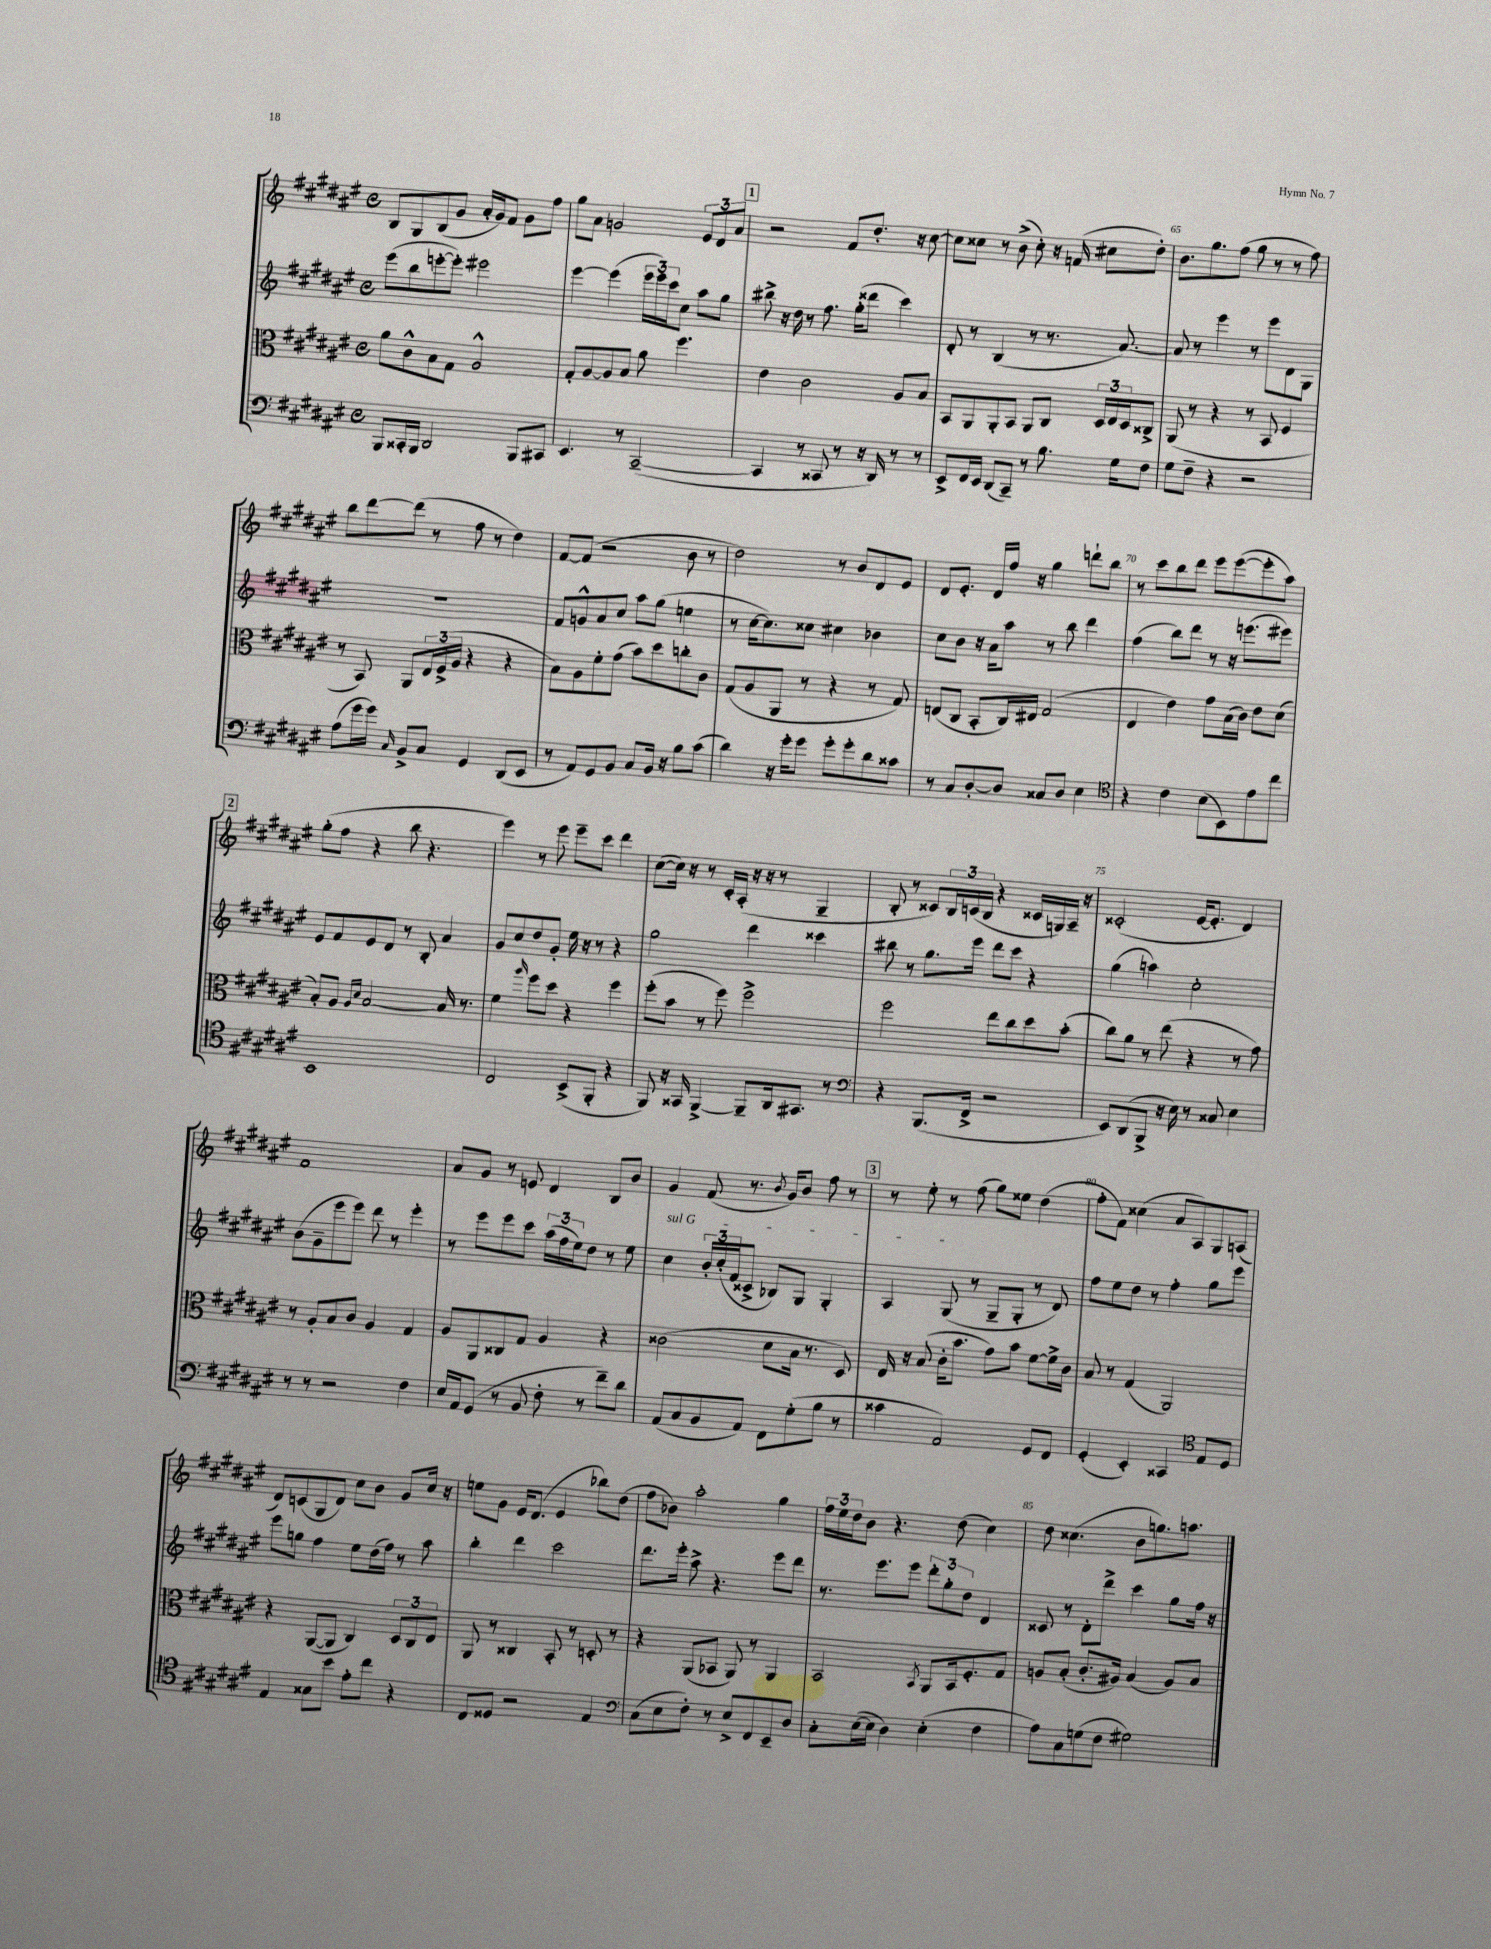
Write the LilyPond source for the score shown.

<<
\new StaffGroup <<
\new Staff = "s0" {
    \clef treble \key fis \major \defaultTimeSignature \time 4/4
    b8 gis8 b8( gis'8 ais'16-. gis'16) fis'8 gis'8 fis''8 |
    gis''8 ais'8 g'2 \tuplet 3/2 { eis'8 dis'8 ais'8 } |
    \mark \markup { \box "1" } r2 fis'8 dis''8.-. r16 cis''8~ |
    cis''8 cisis''8 r8 b'8->( cisis''8-.) r16 f'16( cis''8 dis''8-.) |
    b'8. gis''8. fis''8( gis''8 r8 r8 fis''8) |
    b''8 dis'''8~ dis'''8( r8 fis''8 r8 dis''4) |
    fis'8~ fis'8( r2 b'8 r8 |
    dis''2) r8 b'8 dis'8 eis'8 |
    dis'8 eis'8.-. dis'16 fis''16 r16 gis''4 d'''8-! b''8 |
    r8 cis'''8 b''8 dis'''8 eis'''8 eis'''8~( eis'''8-. ais''8) |
    \mark \markup { \box "2" } gis''8-.( fis''8 r4 b''8 r4. |
    eis'''4) r8 eis'''8 eis'''8-- cis'''8 dis'''4 |
    cis''8~( cis''16) r16 r8 cis'16-. ais16-.( r16 r16 r8 gis4-- |
    b8-. r8 cisis'8) \tuplet 3/2 { b16 c'16( b16 } r4 cisis'16 g16) ais16-- r16 |
    cisis'2-.( eis'16~ eis'8.-. dis'4) |
    fis'1 |
    ais'8 gis'8 r8 e'8 dis'4 b8 b'8 |
    gis'4 fis'8( r8. \acciaccatura { b'8 } gis'16) b'8 fis''8 r8 |
    \mark \markup { \box "3" } r8 eis''8-. r8 fis''8( gis''8) eisis''8 dis''4( |
    fis''8-. fis'8) cisis''4( ais'8 ais8) gis8 a8( |
    dis'8) c'8( gis8 dis'8) cis''8 b'8 gis'8 cis''16 r16 |
    e''8 gis'8 eis'16 dis'8.( eis'4 bes''8) dis''8( |
    fis''8 bes'8) ais''2-. gis''4 |
    \tuplet 3/2 { fis''16 eis''16 dis''16 } b'8 r4. dis''8( cis''4) |
    dis''8 cisis''4.( b'8 g''8.) a''8. \bar "|." |
}
\new Staff = "s1" {
    \clef treble \key fis \major \defaultTimeSignature \time 4/4
    eis'''8( b''8 e'''8~-. e'''8-.) eis'''2 |
    eis'''4~ eis'''4( \tuplet 3/2 { eis'''16 eis'''16) cis'''16 } cis''8 ais''8 gis''8 |
    \mark \markup { \box "1" } bis''8-> r16 dis''16 r8 fis''8. gis''16-.( disis'''8 cis'''4) |
    dis'8-. r8 b4( r8 r8. ais'8.~) |
    ais'8 r8 eis'''4 r8 eis'''8 dis'8 gis8 |
    R1 |
    fis'8 g'8-^ ais'8 cis''8 ais''8 gis''8( e''4 |
    r8 cis''16~ cis''8.) cisis''8 cis''4 bes'4 |
    cis''8 b'8 r16 ais'16 ais''8 r8 b''8 dis'''4 |
    fis''4( b''8) dis'''8 r8 r16 e'''8.( eis'''8) |
    \mark \markup { \box "2" } eis'8 fis'8 eis'8 dis'8 r8 b8-. ais'4 |
    gis'8 cis''8 dis''8 gis'8-. eis''16 r16 r8 r4 |
    gis''2 dis'''4 cisis'''4 |
    bis''8 r8 gis''8. eis'''16 dis'''8 cis'''8 r4 |
    gis''4( a''4) cis''2-. |
    b'8( gis'8-- eis'''8 eis'''8) dis'''8 r8 eis'''4-. |
    r8 eis'''8 eis'''8 cis'''8 \tuplet 3/2 { ais''16( fis''16 eis''16) } dis''8 r8 eis''8 |
    \once \override TextSpanner.bound-details.left.text = \markup { \italic "sul G" } cis''4\startTextSpan \tuplet 3/2 { b'16-. cis''16-.( fis'16 } cisis'8-> bes8) gis8 gis4-. |
    \mark \markup { \box "3" } ais4 gis8\stopTextSpan( r8 gis8-- gis8-. r8 dis'8) |
    fis''8 eis''8 dis''8 r8 fis''4-. gis''8 eis'''8 |
    eis'''8 g''8 fis''4 eis''8 dis''16( fis''16) r8 ais''8 |
    b''4-. dis'''4 cis'''2 |
    dis'''8. eis'''16-. ais''8-> r4. eis'''8 dis'''8 |
    r8. eis'''8. eis'''8 \tuplet 3/2 { dis'''8-. gis''8-. dis''8 } dis'4 |
    cisis'8 r8 dis'8-. dis'''8-> cis'''4 gis''8 fis''16 r16 \bar "|." |
}
\new Staff = "s2" {
    \clef alto \key fis \major \defaultTimeSignature \time 4/4
    ais'8 cis'8-^ b8 gis8 ais2-^ |
    gis8-. ais8~ ais8 b8 ais'8 fis''4. |
    \mark \markup { \box "1" } eis'4 cis'2 ais8 b8 |
    b,8 ais,8 ais,8-. b,8 ais,8 cis8 \tuplet 3/2 { dis16 eis16 dis16 } cisis8-> |
    ais,8( r8 r4 r8 b,8 fis4 |
    r8 b,8) ais,8 \tuplet 3/2 { eis16 fis16->( ais16 } r4 r4 |
    b8) ais8 fis'8-. gis'8( b'8) dis''8 c''8-. cis'8 |
    gis8( ais8 ais,8 r8 r4 r8 gis8) |
    e8( cis8 b,8-. cis16) eis16 gis2( |
    eis4 eis'4) gis'8 b16( cis'16) eis'8 dis'8( |
    \mark \markup { \box "2" } b8-.) ais8 \grace { ais16 dis'16 } b2~ b16 r8. |
    fis'4 \grace { ais''16 } fis''8 dis''8 r4 fis''4 |
    fis''8-.( b'8 r8 fis''8) fis''2-> |
    fis''2 eis''8 cis''8 dis''8 b'8-.( |
    cis''8) ais'8 r8 eis''8( r4 r8 gis'8) |
    r8 ais8-. b8 cis'8 ais4 gis4 |
    ais8 ais,8 cisis8 gis8 ais4 r4 |
    cisis'2( dis'8 b16 r8. dis8) |
    \mark \markup { \box "3" } eis16 r16 b8( cis'16-. b'8. gis'8) b'8 fis'8~ fis'16-> cis'16 |
    b8 r8 gis4( ais,2) |
    r4 ais,8~( ais,8 cis4) \tuplet 3/2 { dis8 cis8 eis8 } |
    ais,8 r8 cisis4 b,8-. r8 d8-. r8 |
    r4 ais,8( bes,8 ais,8) r8 ais,4 |
    b,2 \acciaccatura { b,8 } ais,8 b,16 fis8.-. gis8 |
    a8 b8-.( cis'8.-. ais16) b4( ais8) b8 \bar "|." |
}
\new Staff = "s3" {
    \clef bass \key fis \major \defaultTimeSignature \time 4/4
    b,,8 cisis,16-. b,,16 dis,2 b,,8 cis,8 |
    eis,4. r8 cis,2~--( |
    \mark \markup { \box "1" } cis,4 r8 cisis,8 r8 r16 dis,16) r8 r8 |
    eis,8-> fis,16 eis,16 dis,8( cis,8--) r8 b8. gis16 fis8 |
    gis8 fis8-- r4 r2 |
    ais8( gis'16 gis'16) \grace { cis16 } b,8-> cis8 gis,4 dis,8( eis,8 |
    r8 ais,8) gis,8 b,8 cis8 b,16 r16 b8 cis'8( |
    dis'4) r16 gis'16-. gis'8 gis'8-. gis'8-. dis'8 cisis'8 |
    r8 cis8 dis8~-. dis8 cisis8 dis8 eis4 |
    \clef tenor r4 cis'4 b8( b,8) eis'8 cis''8 |
    \mark \markup { \box "2" } b,1 |
    cis2 b,8->( fis,8-. r4 |
    fis,8) r16 gisis,16 fis,4~-> fis,8-- ais,16 gis,8. r8 |
    \clef bass r4 b,,8.( fis,16-> r2 |
    eis,8) dis,8( b,,8-> r16 eis16) r8 cisis8 eis4 |
    r8 r8 r2 fis4 |
    eis16 ais,16 gis,8( r8 b,8 fis8-. r8 fis'8--) dis'8 |
    ais,8( cis8 b,8 ais,8) fis,8 gis8-.( b8 r8 |
    \mark \markup { \box "3" } cisis'4 ais,2) gis,8 fis,8 |
    gis,4-.( eis,4-.) cisis,4 \clef tenor eis8 dis8 |
    eis4 gisis8 b'8 eis'8-. cis''8 r4 |
    cis8 disis8 r2 eis4 |
    \clef bass cis8( eis8 fis8-.) r8 eis8-> fis,8 eis,8-- dis8 |
    cis8-. eis16~( eis16 dis4) eis4-.( fis4 |
    ais8) cis8 g8( fis8 gis2) \bar "|." |
}
>>
>>
\layout { \context { \Score currentBarNumber = #61 \override BarNumber.break-visibility = ##(#f #t #t) barNumberVisibility = #(every-nth-bar-number-visible 5) } }
